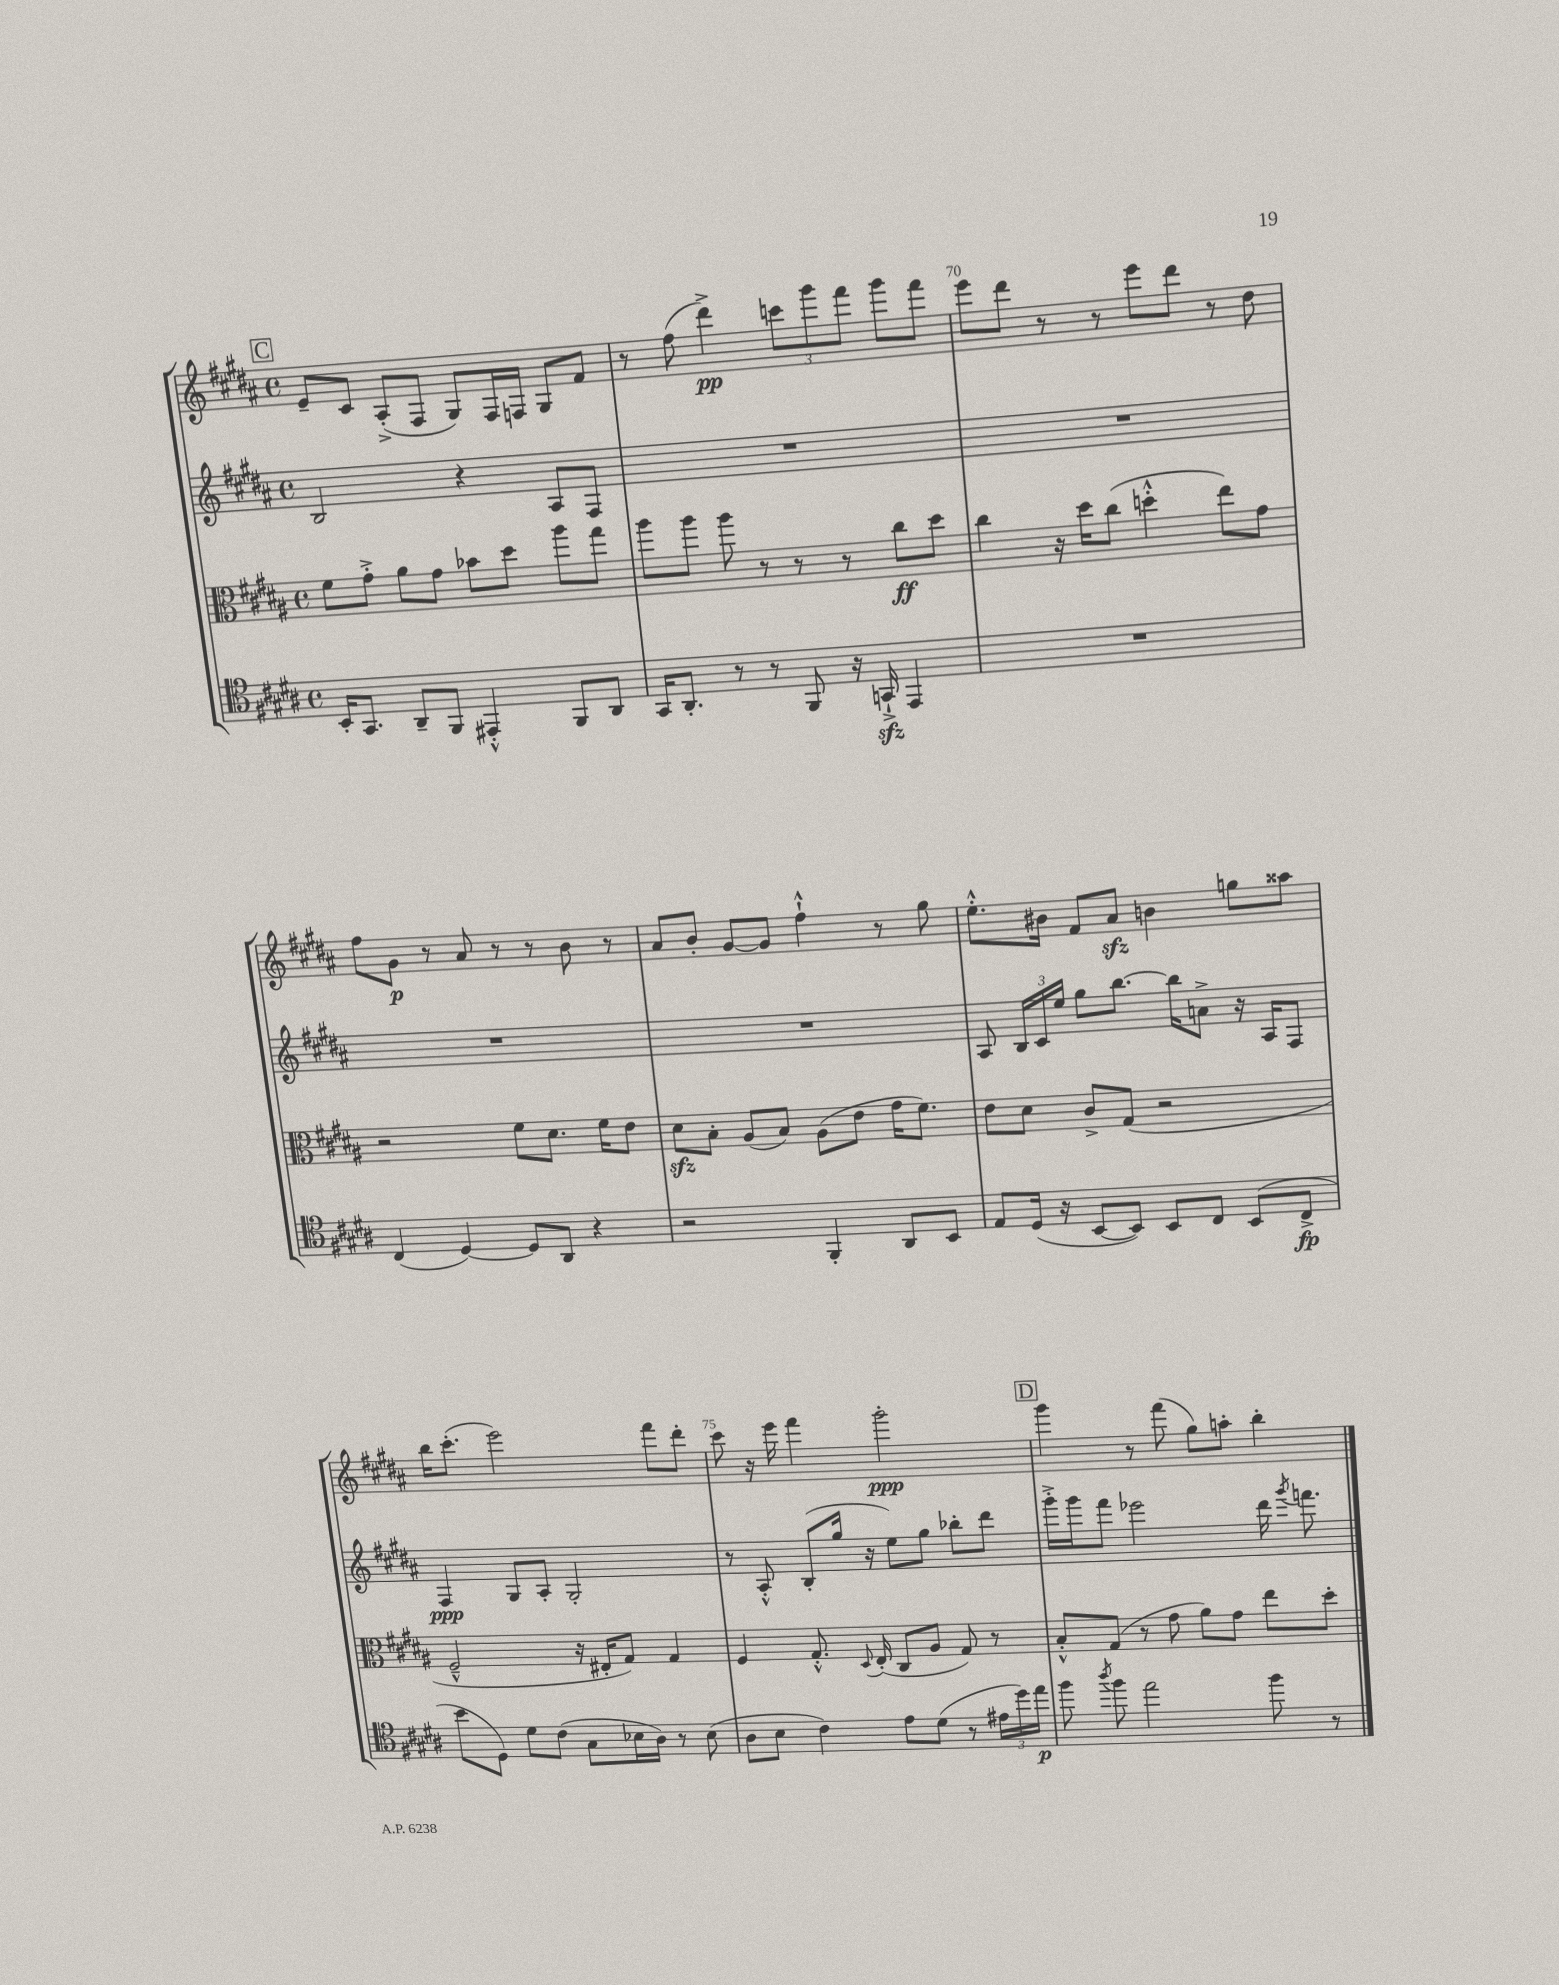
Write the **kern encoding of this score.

**kern	**kern	**kern	**kern
*staff4	*staff3	*staff2	*staff1
*clefC4	*clefC3	*clefG2	*clefG2
*k[f#c#g#d#a#]	*k[f#c#g#d#a#]	*k[f#c#g#d#a#]	*k[f#c#g#d#a#]
*M4/4	*M4/4	*M4/4	*M4/4
*met(c)	*met(c)	*met(c)	*met(c)
16BB'	8f#	2B	8e~
8.GG#	.	.	.
.	8g#'^	.	8c#
8AA#~	8a#	.	(8A#'^
8FF#	8g#	.	8F#
4EE#'^^	8b-	4r	8G#)
.	8dd#	.	16F#
.	.	.	16F
8FF#	8aa#	8A#	8G#
8AA#	8gg#	8F#	8f#
=	=	=	=
16GG#	8aa#	1r	8r
8.AA#'	.	.	.
.	8aa#	.	(8ff#
8r	8aa#	.	4ddd#^)
8r	8r	.	.
8FF#	8r	.	12ccc
.	.	.	12ggg#
16r	8r	.	.
.	.	.	12fff#
16GG`^	.	.	.
4EE	8cc#	.	8ggg#
.	8dd#	.	8fff#
=	=	=	=
1r	4cc#	1r	8eee
.	.	.	8ddd#
.	16r	.	8r
.	16dd#	.	.
.	(8cc#	.	8r
.	4dd'^^	.	8eee
.	.	.	8ddd#
.	8ee)	.	8r
.	8g#	.	8dd#
=	=	=	=
(4C#	2r	1r	8ff#
.	.	.	8g#
[4D#)	.	.	8r
.	.	.	8a#
8D#]	8f#	.	8r
8AA#	8.d#	.	8r
4r	.	.	8b
.	16f#	.	.
.	8e	.	8r
=	=	=	=
2r	8d#	1r	8a#
.	8B'	.	8b'
.	(8A#	.	[8g#
.	8B)	.	8g#]
4FF#'	(8A#	.	4ff#`^^
.	8e	.	.
8AA#	16g#	.	8r
.	8.f#)	.	.
8BB	.	.	8gg#
=	=	=	=
8E	8e	8A#	8.ee'^^
(16D#	8d#	24B	.
.	.	24c#	.
16r	.	.	16b#
.	.	24ee	.
[8BB	8c#^	8gg#	8f#
8BB])	(8G#	[8.bb	8a#
8BB	2r	.	4b
.	.	16bb]	.
8C#	.	8a^	.
(8BB	.	16r	8gg
.	.	16A#	.
8C#^	.	8F#	8aa##
=	=	=	=
8b	2F#~^^	4F#	16bb
.	.	.	(8.ccc#'
8D#)	.	.	.
8d#	.	8G#	2eee)
(8c#	.	8A#'	.
8G#	16r	2G#'	.
.	16E#'	.	.
16B-	8G#)	.	.
16A#)	.	.	.
8r	4G#	.	8fff#
(8B-	.	.	8ddd#'
=	=	=	=
8A#	4F#	8r	8ccc#
8B	.	8A#'^^	16r
.	.	.	16eee
4c#)	8.G#'^^	(8B'	4fff#
.	.	16gg#	.
.	8qqD#	.	.
.	(16E'	16r	.
8e	8C#	8ee)	2ggg#'
(8d#	8A#	8gg#	.
8r	8G#)	8bb-'	.
24e#	8r	8ddd#	.
24dd#)	.	.	.
24ee	.	.	.
=	=	=	=
8ff#	8B'^^	16ggg#'^	4ggg#
.	.	16ggg#	.
8qaa#	.	.	.
8ff#	(8G#	8fff#	.
2ee	8r	2eee-	8r
.	8g#	.	(8fff#
.	8a#)	.	8gg#)
.	8g#	.	8aa'
8ff#	8ee	16ddd#	4bb'
.	.	8qggg#	.
.	.	8.fff	.
8r	8dd#'	.	.
==	==	==	==
*-	*-	*-	*-
